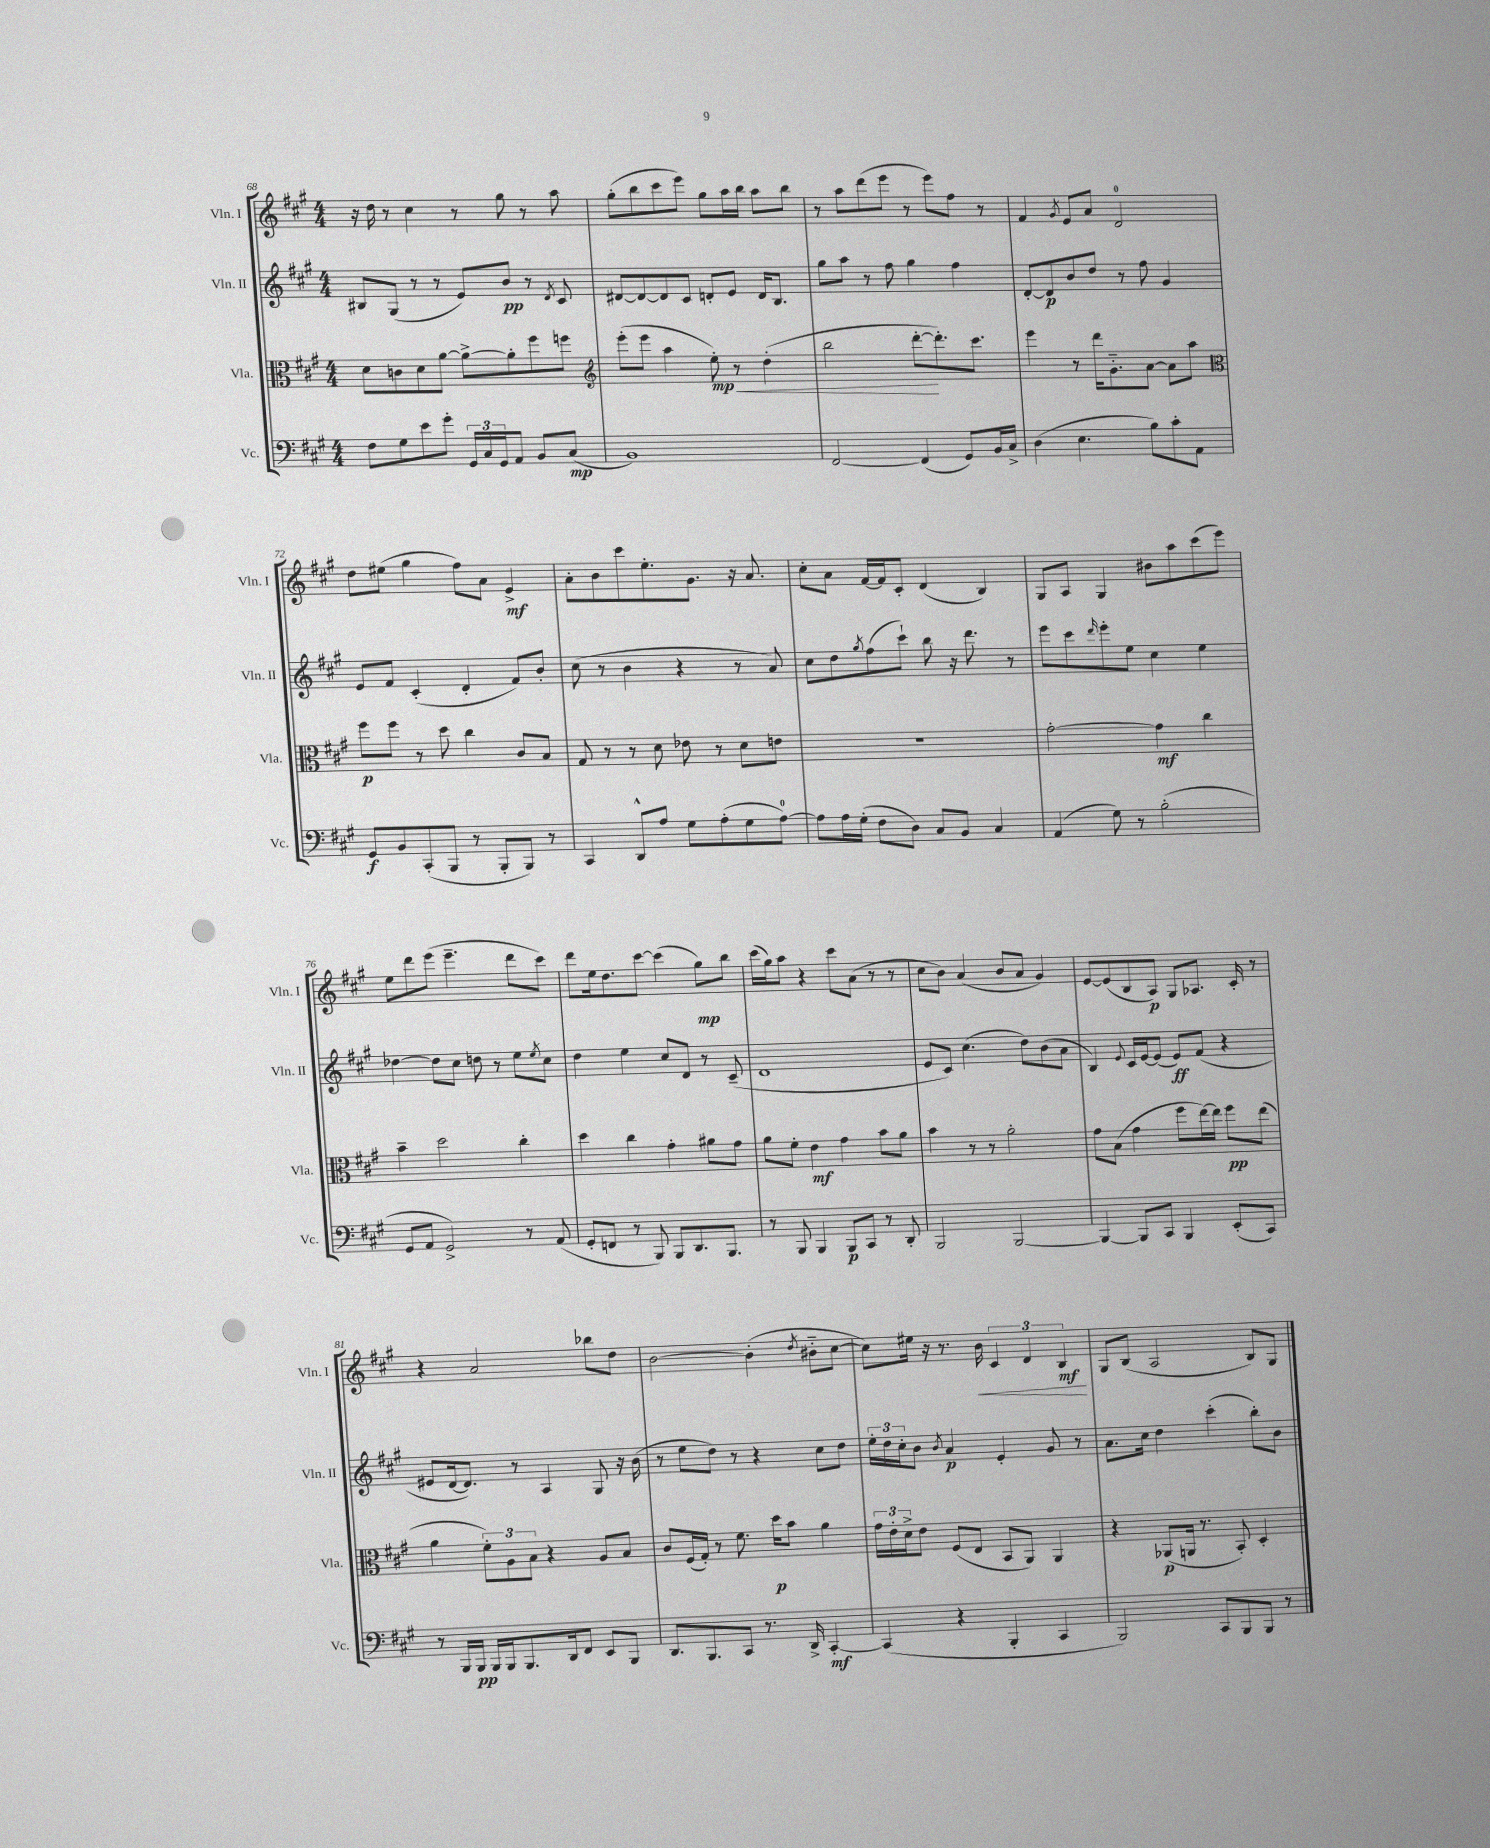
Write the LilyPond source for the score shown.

<<
\new StaffGroup <<
\new Staff = "s0" \with { instrumentName = "Vln. I" shortInstrumentName = "Vln. I" } {
    \clef treble \key a \major \numericTimeSignature \time 4/4
    r16 d''16 r8 cis''4 r8 gis''8 r8 a''8 |
    gis''8-.( b''8 cis'''8 e'''8) gis''8 a''16 b''16 a''8 b''8 |
    r8 a''8 d'''8( e'''8 r8 e'''8) fis''8 r8 |
    fis'4 \acciaccatura { gis'8 } e'8 a'8 d'2-0 |
    d''8 eis''8( gis''4 fis''8) a'8 e'4->\mf |
    a'8-. b'8 cis'''8 e''8.-. gis'8. r16 a'8. |
    cis''8-. a'8 fis'16~ fis'16 cis'8-. d'4( b4) |
    gis8 a8 gis4 bis'8 a''8 cis'''8( e'''8) |
    e''8 d'''8 e'''8( e'''4.-- d'''8 cis'''8) |
    d'''8 e''16 d''8. cis'''8~ cis'''4( gis''8\mp) b''8 |
    cis'''16( gis''16) a''8 r4 cis'''8 a'8( r8 r8 |
    cis''8 b'8) a'4( b'8 a'8 gis'4) |
    e'8~ e'8( b8 a8\p) gis8 aes8. cis'16-. r8 |
    r4 a'2 bes''8 d''8 |
    b'2~ b'4-.( \acciaccatura { d''8 } bis'8-_ cis''8~ |
    cis''8) eis''16 r16 r8. b'16\< \tuplet 3/2 { cis'4 d'4 b4\mf\! } |
    gis8 b8( a2 b8) gis8 \bar "|." |
}
\new Staff = "s1" \with { instrumentName = "Vln. II" shortInstrumentName = "Vln. II" } {
    \clef treble \key a \major \numericTimeSignature \time 4/4
    bis8 gis8( r8 r8 e'8) b'8\pp r8 \acciaccatura { d'8 } cis'8 |
    dis'8~ dis'8~ dis'8 cis'8 d'8-. e'8 d'16 b8. |
    gis''8 a''8 r8 fis''8 gis''4 fis''4 |
    d'8~-. d'8\p b'8 d''8 r8 fis''8 gis'4 |
    e'8 fis'8 cis'4-.( d'4-. fis'8) b'8-. |
    cis''8( r8 b'4 r4 r8 a'8) |
    cis''8 d''8 \acciaccatura { gis''8 } fis''8( cis'''8-!) b''8 r16 d'''8. r8 |
    e'''8 cis'''8 \grace { d'''16 } e'''8-. e''8 cis''4 e''4 |
    des''4~ des''8 cis''8 d''8 r8 e''8 \acciaccatura { e''8 } cis''8 |
    d''4 e''4 cis''8 d'8 r8 cis'8--( |
    d'1 |
    e'8 cis'8) cis''4.( d''8) b'8( a'8 |
    b4) \appoggiatura { e'8 } cis'16 e'16~ e'8( e'8\ff) fis'8( r4 |
    eis'8 d'16~ d'8.) r8 a4 gis8 r16 b'16( |
    r8 e''8 d''8) r8 r4 cis''8 d''8 |
    \tuplet 3/2 { e''16-. d''16 cis''16-. } b'8 \acciaccatura { b'8 } a'4\p e'4-. gis'8 r8 |
    a'8. cis''16 d''4 cis'''4-.( b''8-.) b'8 \bar "|." |
}
\new Staff = "s2" \with { instrumentName = "Vla." shortInstrumentName = "Vla." } {
    \clef alto \key a \major \numericTimeSignature \time 4/4
    d'8 c'8 d'8 a'8~ a'8~-> a'8-. fis''8 f''8 |
    \clef treble e'''8-.( e'''8 a''4 e''8-.\mp\<) r8 d''4-.( |
    b''2 d'''8~-.\! d'''8.-.) cis'''8. |
    e'''4 r8 d'''16 gis'8.-_ a'8~ a'8 a''8 |
    \clef alto fis''8\p fis''8 r8 d''8 cis''4 cis'8 b8 |
    gis8 r8 r8 d'8 ees'8 r8 d'8 e'8 |
    R1 |
    gis'2~-. gis'4\mf cis''4 |
    b'4-- d''2 cis''4-. |
    d''4 cis''4 gis'4-. ais'8 gis'8 |
    a'8 fis'8-. e'4\mf gis'4 b'8 a'8 |
    b'4 r8 r8 a'2-. |
    gis'8 b8( gis'4 fis''8 e''16~) e''16 fis''8\pp e''8( |
    a'4 \tuplet 3/2 { fis'8-.) a8 b8 } r4 a8 b8 |
    cis'8 fis16( gis16-.) r8 fis'8. d''16\p b'8 a'4 |
    \tuplet 3/2 { gis'16 e'16-. d'16-> } e'8 fis8( e8 b,8 a,8) a,4 |
    r4 aes,8\p( a,16 r8. b,8-.) d4-. \bar "|." |
}
\new Staff = "s3" \with { instrumentName = "Vc." shortInstrumentName = "Vc." } {
    \clef bass \key a \major \numericTimeSignature \time 4/4
    fis8 gis8 e'8 gis'8-. \tuplet 3/2 { gis,16 cis16 gis,16 } a,8 b,8 cis8\mp( |
    b,1) |
    fis,2~ fis,4( gis,8) b,16 cis16-> |
    d4( e4. b8) cis'8-. a,8 |
    gis,8\f b,8 cis,8-.( b,,8 r8 b,,8-. b,,8) r8 |
    cis,4 d,8-^ a8 gis8 a8-.( gis8 a8-0~) |
    a8 a16 gis16-.( fis8 d8) cis8 b,8 cis4 |
    a,4( gis8) r8 b2-.( |
    gis,8 a,8 gis,2->) r8 a,8( |
    gis,8-. f,8 r8 b,,8) b,,8 d,8. b,,8. |
    r8 b,,8 b,,4 b,,8\p cis,8 r8 d,8-. |
    b,,2 b,,2~ |
    b,,4~ b,,8 cis,8 b,,4 e,8-.( cis,8) |
    r8 b,,16 b,,16\pp b,,16 b,,16 b,,8. d,16 fis,8 e,8 b,,8 |
    d,8. b,,8. cis,8 r8. d,16-> cis,4~-.\mf |
    cis,4( r4 b,,4-. cis,4 |
    b,,2) cis,8 b,,8 b,,8 r8 \bar "|." |
}
>>
>>
\layout { \context { \Score currentBarNumber = #68 } }
